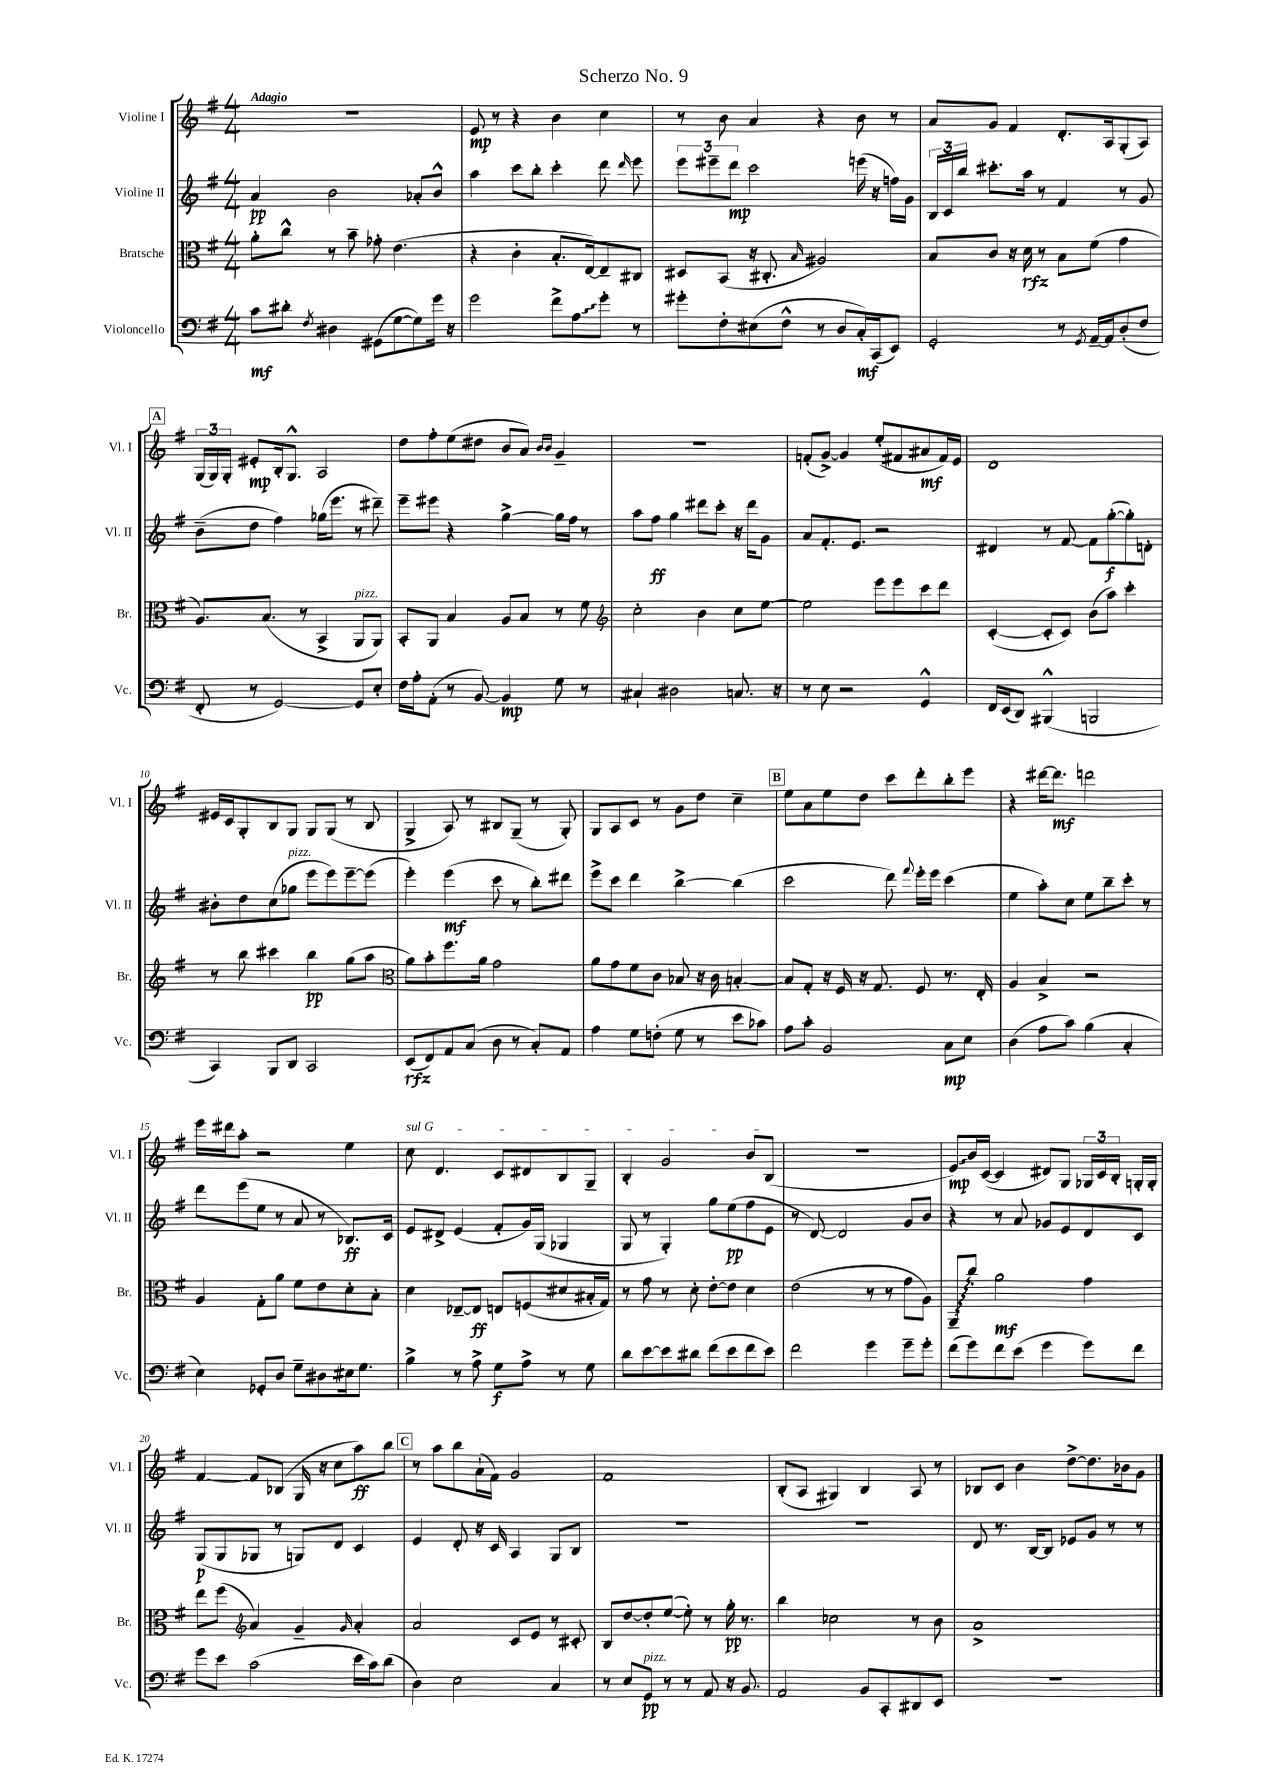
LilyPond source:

\header { title = "Scherzo No. 9" }
<<
\new StaffGroup <<
\new Staff = "s0" \with { instrumentName = "Violine I" shortInstrumentName = "Vl. I" } {
    \clef treble \key g \major \numericTimeSignature \time 4/4 \tempo "Adagio"
    \autoBeamOff R1 |
    e'8\mp r8 r4 b'4 c''4 |
    r8 b'8 a'4 r4 b'8 r8 |
    a'8[ g'8] fis'4 d'8.[-. a16 g8-.( a8]) |
    \mark \markup { \box "A" } \tuplet 3/2 { g16[( g16) g16]-. } eis'8[-.\mp b16-. g8.]-^ a2 |
    d''8[ fis''8-. e''8( dis''8] b'8[ a'8]) \grace { b'16[ b'16] } g'4-- |
    R1 |
    f'8[-.( g'8]~->) g'4 e''8[-.( fis'8 ais'8\mf fis'16) e'16] |
    d'1 |
    eis'16[ c'16 g8-. b8 g8] g8[ g8]( r8 b8 |
    g4-> a8) r8 bis8[ g8]--( r8 g8-.) |
    g8[ a8 c'8] r8 g'8[ d''8] c''4-- |
    \mark \markup { \box "B" } e''8[ a'8 e''8 d''8] c'''8[ d'''8-. b''8-. e'''8] |
    r4 dis'''16[~ dis'''8.]\mf d'''2 |
    e'''16[ dis'''16 a''8]-. r2 e''4 |
    \once \override TextSpanner.bound-details.left.text = \markup { \italic "sul G" } c''8\startTextSpan d'4. c'8[ dis'8 b8 g8]-- |
    b4-. g'2 b'8[ b8]\stopTextSpan( |
    R1 |
    \once \override Glissando.style = #'zigzag e'8[\glissando\mp) b'16 c'16]~( c'4 dis'8[) g8] \tuplet 3/2 { ges16[ c'16 b16]-. } g16[-. g16]-. |
    fis'4~ fis'8[ bes8]( g16 r16 c''8[ a''8\ff) b''8] |
    \mark \markup { \box "C" } r8 a''8[ b''8 a'16-!( fis'16]) g'2 |
    fis'1 |
    b8[-.( a8] gis4) b4 a8 r8 |
    bes8[ c'8] b'4 d''8[~-> d''8. bes'16 g'8] \bar "|." |
}
\new Staff = "s1" \with { instrumentName = "Violine II" shortInstrumentName = "Vl. II" } {
    \clef treble \key g \major \numericTimeSignature \time 4/4
    \autoBeamOff a'4\pp b'2 aes'8[-. b'8]-^ |
    a''4 c'''8[ b''8]-. c'''4-. d'''8 \grace { d'''16 } e'''8 |
    \tuplet 3/2 { e'''8[ eis'''8-- d'''8]\mp } c'''2 e'''16( r16 f''16[) g'16] |
    \tuplet 3/2 { b16[ c'16 b''16] } cis'''8.[-. a''16] r8 fis'4 r8 g'8 |
    \mark \markup { \box "A" } b'8[--( d''8] fis''4) ges''16[( e'''8.] r8 dis'''8--) |
    e'''8[-- eis'''8] r4 g''4~-> g''16[ fis''16] r8 |
    a''8[ fis''8]\ff g''4 dis'''8[ c'''8]-. r16 dis'''16[ g'8] |
    a'8[ fis'8.-. e'8.] r2 |
    dis'4 r8 fis'8~ fis'8[ g''8~-.\f( g''8-.) d'8]-. |
    bis'8[-. d''8 c''8( ges''8]^\markup { \italic "pizz." } e'''8[ e'''8) e'''8~-- e'''8]( |
    e'''4-.) e'''4\mf( c'''8 r8 b''8[-.) dis'''8] |
    e'''8[-> c'''8] d'''4 b''4~-> b''4( |
    \mark \markup { \box "B" } c'''2 d'''8) \appoggiatura { fis'''8 } e'''16[-. e'''16] c'''4( |
    e''4 a''8[-.) c''8] e''8[ b''8-- c'''8]-. r8 |
    d'''8[ e'''8( e''8] r8 a'8 r8 bes8.[\ff) c'16] |
    e'8[ dis'8]-> e'4( fis'8[-. g'16) g16]( ges4 |
    g8 r8 g4-.) g''8[ e''8\pp( fis''8 e'8] |
    r8 d'8~) d'2 g'8[ b'8] |
    r4 r8 a'8 ges'8[ e'8 d'8 c'8] |
    g8[\p( g8 ges8] r8 g8[) d'8] c'4 |
    \mark \markup { \box "C" } e'4 d'8-. r16 c'16 a4 g8[ b8] |
    R1 |
    R1 |
    d'8 r8. b16[~ b8] ees'8[ g'8] r8 r8 \bar "|." |
}
\new Staff = "s2" \with { instrumentName = "Bratsche" shortInstrumentName = "Br." } {
    \clef alto \key g \major \numericTimeSignature \time 4/4
    \autoBeamOff a'8[-. c''8]-^ r8 b'8-- ges'8-. e'4.( |
    r4 c'4-. b8.[-. e16~) e8-- cis8] |
    dis8[ b,8]( r16 cis8.-. \grace { b16 } ais2) |
    b8[ c'8] r16 d'16\rfz r8 b8[ fis'8]( g'4 |
    \mark \markup { \box "A" } a8.[) b8.]( r8 b,4-> a,8[^\markup { \italic "pizz." } a,8]) |
    b,8[-. a,8] b4 a8[ b8] r8 fis'8 |
    \clef treble c''2-. b'4 c''8[ e''8]~ |
    e''2 e'''8[ e'''8 c'''8 d'''8] |
    c'4~-.( c'8[-. c'8]) b'8[( a''8]) c'''4-. |
    r8 b''8 cis'''4 b''4\pp g''8[( a''8] |
    \clef alto a'8[) b'8-. fis''8. a'16] g'2 |
    a'8[ g'8 fis'8 c'8] bes8 r16 c'16 b4~-. |
    \mark \markup { \box "B" } b8[ g8]-. r16 fis16 r16 g8. fis8 r8. e16-. |
    a4 b4-> r2 |
    a4 g8[-. a'8] fis'8[ e'8 d'8-. b8]-. |
    d'4 ees8[~-- ees8]\ff e8[ f8( dis'8 bis16-. g16]) |
    r8 g'8 r8 d'8-. e'8[~-. e'8] d'4 |
    e'2( r8 r8 g'8[ a8]) |
    \once \override Glissando.style = #'zigzag a,8[--\glissando c''8]-. a'2\mf g'4 |
    e''8[ fis''8]( \clef treble a'4) g'4-- \grace { g'16 } a'4-. |
    \mark \markup { \box "C" } a'2 c'8[ e'8] r8 cis'8-. |
    b8[ d''8~ d''8-. e''8]~( e''8-.) r8 g''16-.\pp r8. |
    b''4 ces''2 r8 b'8 |
    a'1-> \bar "|." |
}
\new Staff = "s3" \with { instrumentName = "Violoncello" shortInstrumentName = "Vc." } {
    \clef bass \key g \major \numericTimeSignature \time 4/4
    \autoBeamOff c'8[\mf dis'8]-. \acciaccatura { fis8 } dis4 gis,8[( g8~ g8) g'16] r16 |
    g'2 fis'8[-> \once \override Glissando.style = #'zigzag a8\glissando g'8]-. r8 |
    gis'8[-. fis8-. eis8( fis8]-^ r8 d8[ c16-.\mf) c,16( e,8]) |
    g,2-. r8 \acciaccatura { g,8 } a,16[~-- a,16 d8-.( fis8] |
    \mark \markup { \box "A" } fis,8-. r8 g,2~) g,8[ e8]-. |
    fis16[ a16-. a,8]-.( r8 b,8~) b,4\mp g8 r8 |
    cis4-! dis2 c8. r16 |
    r8 e8 r2 g,4-^ |
    fis,16[ e,16( d,8]) bis,,4-^( b,,2 |
    c,4) b,,8[ d,8] c,2 |
    e,8[\rfz( fis,8) a,8 c8]( d8 r8 c8[-.) a,8] |
    a4 g8[ f8]-.( g8 r8 e'8[ ces'8]) |
    \mark \markup { \box "B" } a8[ c'8]-. b,2 c8[\mp e8] |
    d4( a8[ c'8]) b4( c4-. |
    e4) ges,8[-. d8] g8[-- dis8 eis16 g8.] |
    b4-> r8 a8-> g8[\f a8]-> r8 g8 |
    d'8[ e'8~ e'8 dis'8] fis'8[( e'8 fis'8 e'8]) |
    fis'2 g'4 g'8[-- g'8]-. |
    fis'8[( g'8) fis'8 e'8]( g'4 g'8[) fis'8] |
    g'8[ e'8] c'2( e'16[ c'16) d'8]( |
    \mark \markup { \box "C" } d4) e2 c4 |
    r8 e8[ g,8]\pp^\markup { \italic "pizz." } r8 r8 a,8 r16 b,8. |
    a,2 b,8[ c,8-. dis,8 e,8] |
    R1 \bar "|." |
}
>>
>>
